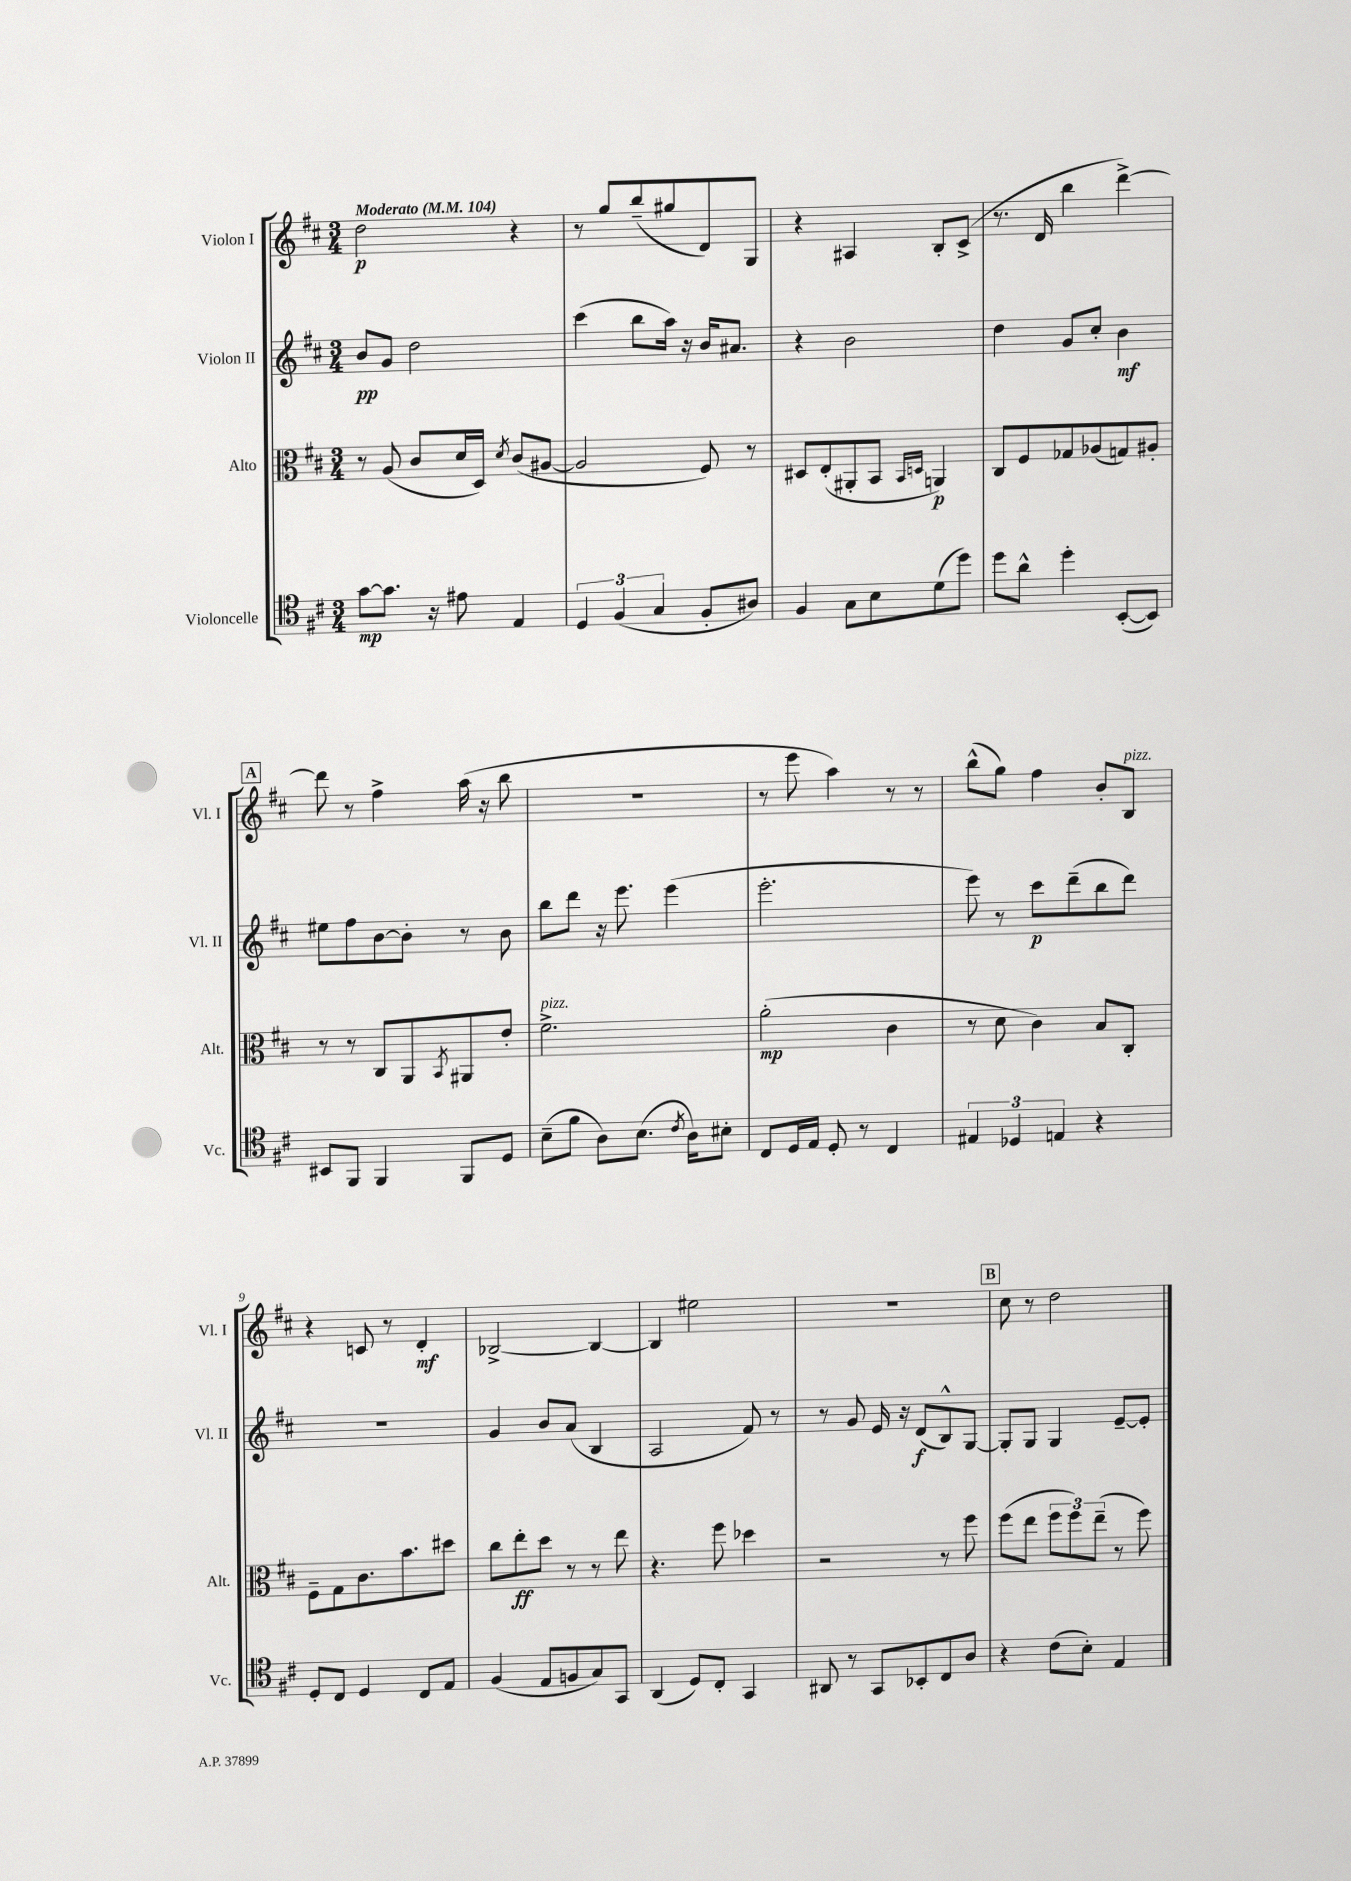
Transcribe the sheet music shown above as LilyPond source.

<<
\new StaffGroup <<
\new Staff = "s0" \with { instrumentName = "Violon I" shortInstrumentName = "Vl. I" } {
    \clef treble \key d \major \numericTimeSignature \time 3/4 \tempo "Moderato" 4 = 104
    d''2\p r4 |
    r8 g''8 b''8--( gis''8 d'8) g8 |
    r4 ais4 b8-. cis'8->( |
    r8. d'16 b''4 d'''4~->) |
    \mark \markup { \box "A" } d'''8 r8 fis''4-> a''16( r16 b''8 |
    R2. |
    r8 e'''8 a''4) r8 r8 |
    b''8-^( g''8) fis''4 b'8-. b8^\markup { \italic "pizz." } |
    r4 c'8 r8 d'4-.\mf |
    bes2~-> bes4~ |
    bes4 eis''2 |
    R2. |
    \mark \markup { \box "B" } cis''8 r8 d''2 \bar "|." |
}
\new Staff = "s1" \with { instrumentName = "Violon II" shortInstrumentName = "Vl. II" } {
    \clef treble \key d \major \numericTimeSignature \time 3/4
    b'8\pp g'8 d''2 |
    cis'''4( b''8 a''16) r16 b'16 ais'8. |
    r4 b'2 |
    d''4 g'8 cis''8-. b'4\mf |
    \mark \markup { \box "A" } eis''8 fis''8 b'8~ b'8-. r8 b'8 |
    b''8 d'''8 r16 e'''8. e'''4( |
    e'''2.-. |
    e'''8) r8 cis'''8\p d'''8--( b''8 d'''8) |
    R2. |
    g'4 b'8 a'8( b4 |
    a2 fis'8) r8 |
    r8 g'8 e'16 r16 d'8\f( b8-^) g8~ |
    \mark \markup { \box "B" } g8-. g8 g4 e'8~-- e'8-. \bar "|." |
}
\new Staff = "s2" \with { instrumentName = "Alto" shortInstrumentName = "Alt." } {
    \clef alto \key d \major \numericTimeSignature \time 3/4
    r8 a8( cis'8 d'16 d16) \acciaccatura { d'8 } cis'8( ais8~ |
    ais2 fis8) r8 |
    dis8 e8-.( ais,8-. b,8 \grace { b,16 d16 } a,4\p) |
    cis8 fis8 ges8 aes8( g8) ais8-. |
    \mark \markup { \box "A" } r8 r8 cis8 a,8 \acciaccatura { b,8 } ais,8 e'8-. |
    fis'2.->^\markup { \italic "pizz." } |
    a'2-.\mp( cis'4 |
    r8 d'8 cis'4) b8 cis8-. |
    fis8-- g8 cis'8. b'8. dis''8 |
    cis''8 e''8-.\ff d''8 r8 r8 e''8 |
    r4. fis''8 des''4 |
    r2 r8 fis''8 |
    \mark \markup { \box "B" } fis''8( e''8 \tuplet 3/2 { fis''8 fis''8) e''8--( } r8 fis''8) \bar "|." |
}
\new Staff = "s3" \with { instrumentName = "Violoncelle" shortInstrumentName = "Vc." } {
    \clef tenor \key d \major \numericTimeSignature \time 3/4
    g'8~\mp g'8. r16 eis'8 e4 |
    \tuplet 3/2 { d4 fis4( g4 } fis8-. ais8) |
    fis4 g8 b8 d'8( d''8) |
    d''8 a'8-^ d''4-. b,8~-.( b,8) |
    \mark \markup { \box "A" } bis,8 fis,8 fis,4 fis,8 d8 |
    b8--( fis'8 a8) b8.( \acciaccatura { cis'8 } a16) bis8-. |
    cis8 d16 e16 d8-. r8 cis4 |
    \tuplet 3/2 { eis4 des4 e4 } r4 |
    d8-. cis8 d4 cis8 e8 |
    fis4( e8 f8 g8) g,8 |
    a,4( d8) cis8-. g,4 |
    ais,8 r8 g,8 bes,8-. cis8 a8 |
    \mark \markup { \box "B" } r4 cis'8( b8-.) e4 \bar "|." |
}
>>
>>
